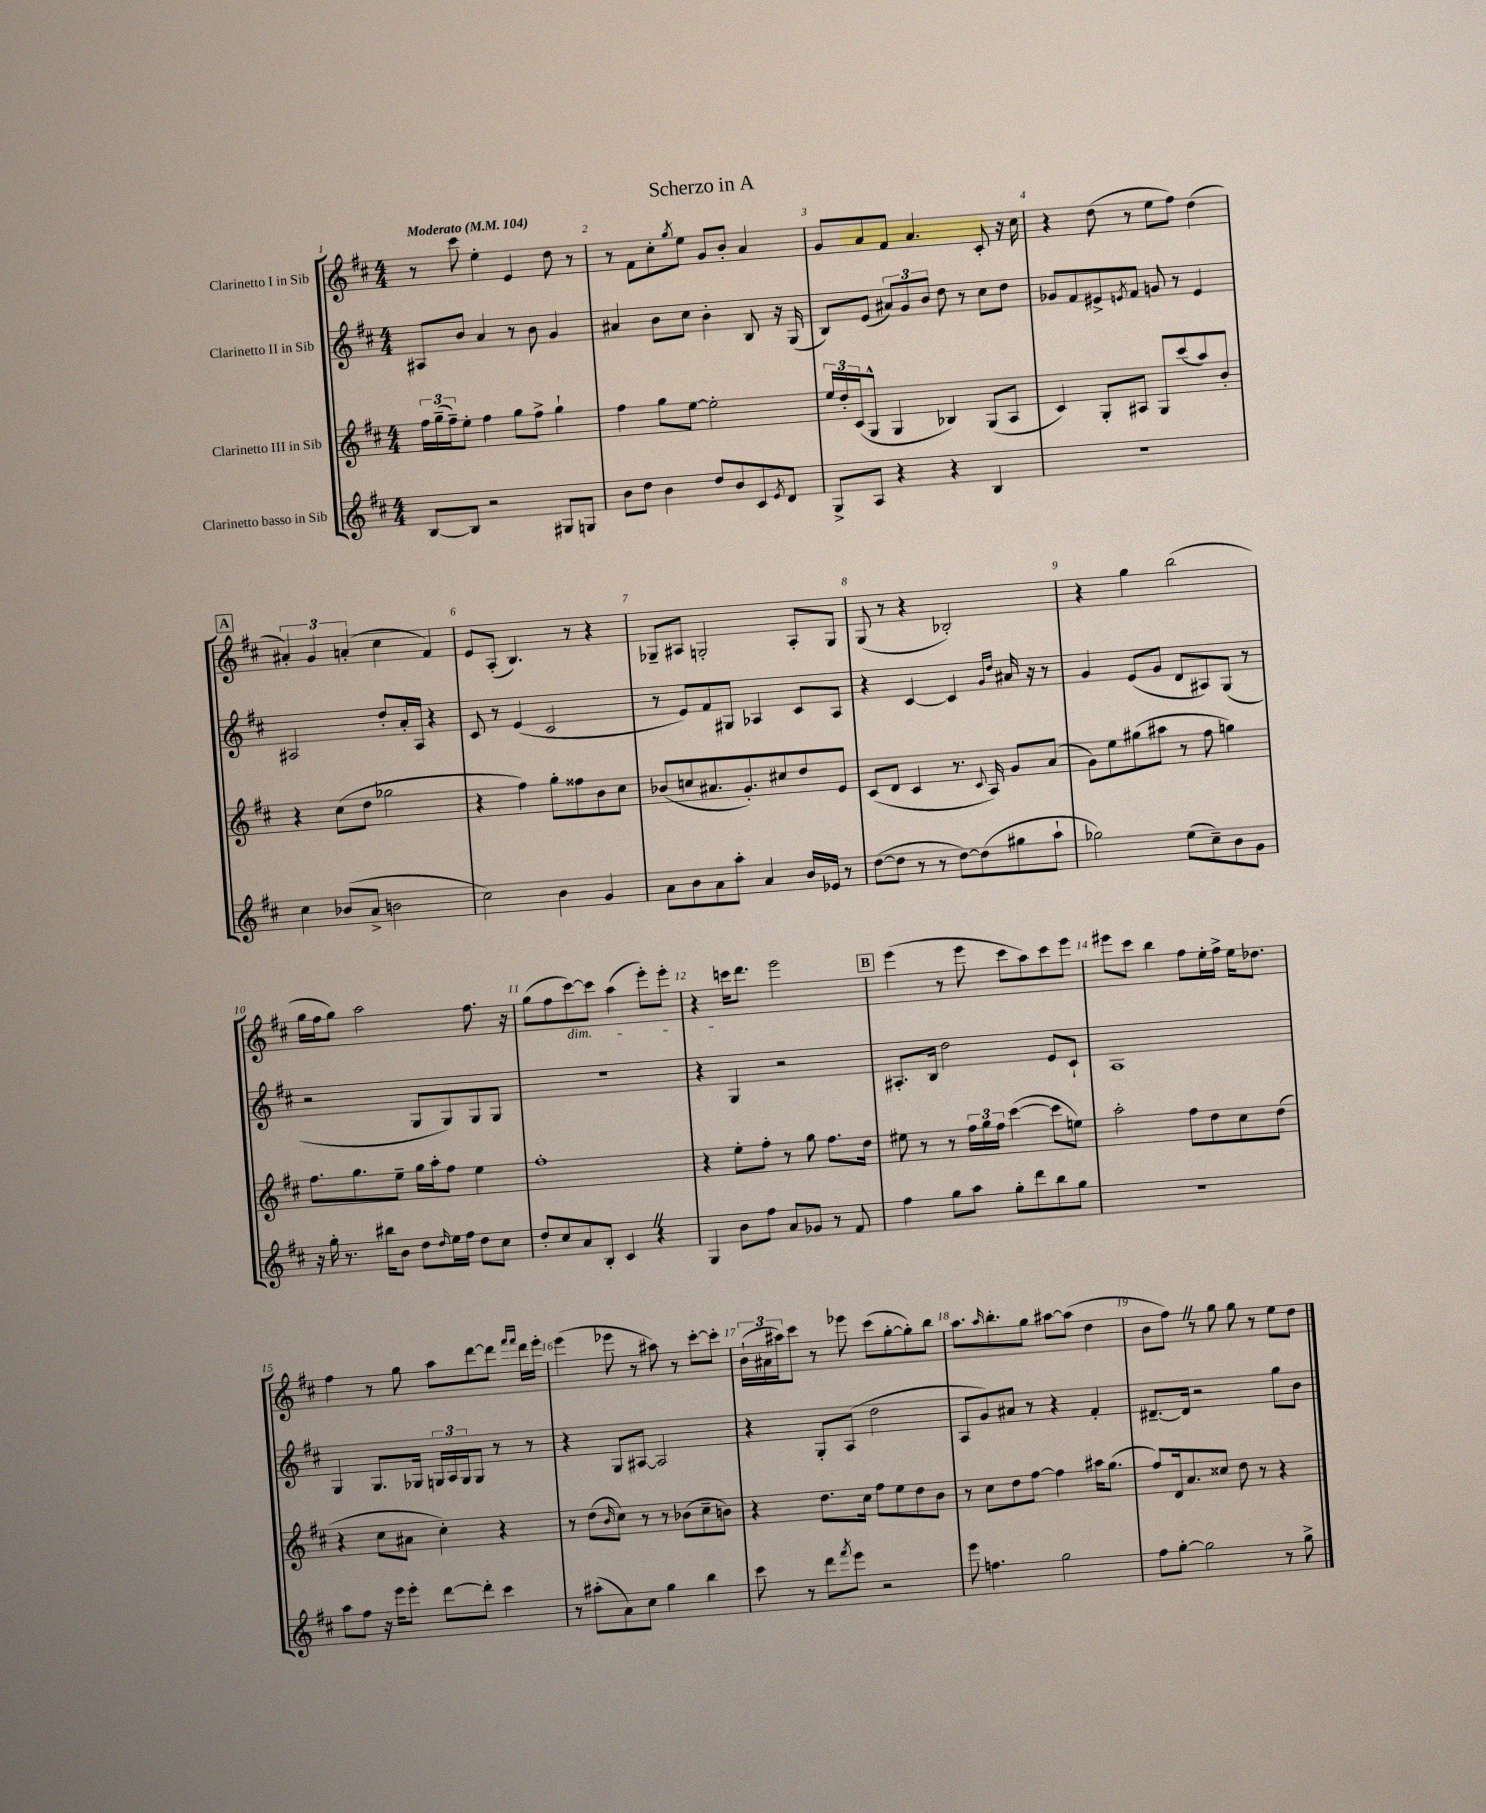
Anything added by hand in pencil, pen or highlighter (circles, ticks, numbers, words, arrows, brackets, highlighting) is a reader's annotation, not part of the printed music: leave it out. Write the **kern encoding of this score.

**kern	**kern	**kern	**kern
*part4	*part3	*part2	*part1
*staff4	*staff3	*staff2	*staff1
*I"Clarinetto basso in Sib	*I"Clarinetto III in Sib	*I"Clarinetto II in Sib	*I"Clarinetto I in Sib
*clefG2	*clefG2	*clefG2	*clefG2
*k[f#c#]	*k[f#c#]	*k[f#c#]	*k[f#c#]
*M4/4	*M4/4	*M4/4	*M4/4
*MM104	*MM104	*MM104	*MM104
=1	=1	=1	=1
!	!	!	!LO:TX:a:B:t=Moderato
[8B/L	24ff#\LL	8A#X/L	8r
.	(24gg~\	.	.
.	24ff#~\J)	.	.
8B/J]	8ee'\J	8b/J	8ccc#\
2r	4ff#\	4a/	4ee'\
.	8gg\L	8r	4e/
.	8ff#^\J	8b\	.
8G#X/L	4gg`\	4g/	8dd\
8Gn/J	.	.	8r
=2	=2	=2	=2
8b\L	4ff#\	4a#X/	8r
8dd\J	.	.	8f#\L
4b\	8gg\L	8b\L	8cc#'\
.	.	.	8qgg/
.	[8ee\J	8cc#\J	8ee\J
8dd/L	2ee'\]	4b'\	8g/L
8b/	.	.	8b'/J
8c#/	.	8B/	4a/
8qe/	.	.	.
8d/J	.	16r	.
.	.	(16G/	.
=3	=3	=3	=3
8G^/L	24ee/LL	8B/L)	8g/L
.	24dd'/	.	.
.	(24c#/J	.	.
8A/J	8G^^/J	(8e/J	8a/
4r	4G/	12a#X/L)	8f#/J
.	.	12g/	.
.	.	.	4.a/
.	.	12b/J	.
4r	4B-X/)	8dd\	.
.	.	8r	.
4B/	(8G/L	8cc#\L	8c#'/
.	8A/J	8dd\J	16r
.	.	.	16cc#\
=4	=4	=4	=4
1r	4c#/)	8g-X/L	4r
.	.	8f#/	.
.	8G'/L	8e#X^/	(8dd\
.	.	8qen/	.
.	8A#X/J	8f#/J	8r
.	8G/L	8gn/	8ee\L
.	(8ccc#/	8r	8ff#\J)
.	8aa/)	4e/	(4dd\
.	8b'/J	.	.
!!LO:LB:g=z
!!LO:REH:place=s1:t=A
=5	=5	=5	=5
4cc#\	4r	2A#X/	6a#X'/)
.	.	.	6g/
(8b-X/L	(8cc#\L	.	.
.	.	.	(6an'/
8a^/J	8dd\J	.	.
2bn\	2gg-X\	8dd'/L	4cc#\
.	.	16a'/L	.
.	.	16A#/JJ	.
.	.	4r	4f#/)
=6	=6	=6	=6
2cc#\)	4r	8c#/	8e/L
.	.	8r	(8A'/J
.	4ff#\)	(4e/	4.B/)
4b\	8gg'\L	2c#/	.
.	8ff##X\	.	8r
4g/	8b\	.	4r
.	8cc#\J	.	.
=7	=7	=7	=7
8a\L	(8b-X/L	8r	8G-X~/L
8b\	8ccn/	8e/L)	8A#X/J
8a\	8.a#X/	8f#/	2Gn'/
8aa'\J	.	8G#X/J	.
.	8.g'/)	.	.
4a/	.	4A-X/	.
.	8cc#X/	.	.
16b/LL	8dd/	8c#/L	8A#'/L
16e-X/JJ	.	.	.
8r	8e/J	8A-/J	8G/J
=8	=8	=8	=8
([8dd\L	(8c#/L	4r	(8G/
8dd\J]	8d/J	.	8r
8r	4c#/	[4c#/	4r
8r	.	.	.
[8dd\L)	8.r	4c#/]	2B-X'/)
(8dd\]	.	.	.
.	8qqc#/	.	.
.	16A/)	.	.
.	.	16qqg/LL	.
.	.	16qqdd/JJ	.
8gg#X\	8g/L	16a#X/	.
.	.	16r	.
8aa`\J	(8a/J	8r	.
=9	=9	=9	=9
2gg-X\)	8g\L)	4g/	4r
.	8ee\	.	.
.	(8gg#X\	(8e/L	4gg\
.	8aa#X\J	8g/J	.
(8ee\L	8r	8d/L	(2bb\
8cc#~\)	8ff#\	8A#X/)	.
8b\	4ggn\)	(8G/J	.
8g\J	.	8r	.
!!LO:LB:g=z
=10	=10	=10	=10
16r	8.ff#\L	2r	16gg\LL
16gg'\	.	.	16ff#\J
8.r	.	.	8gg\J)
.	8.gg\	.	.
.	.	.	2aa\
16bb#X\KL	.	.	.
8b\J	8ee~\J	.	.
8dd\L	16gg\LL	8G/L	.
.	16aa'\J	.	.
16qqdd/	.	.	.
16ee\L	8ff#\J	8G/)	.
16ff#\JJ	.	.	.
8dd\L	4ee\	8G/	8.ff#\
8cc#\J	.	8G/J	.
.	.	.	16r
=11	=11	=11	=11
8dd'/L	1ff#'	1r	(8gg\L
8cc#/	.	.	8ff#\
!	!	!	!LO:TX:b:i:t=dim.
8a/	.	.	[8ccc#\)
8B'/J	.	.	8ccc#\J]
4c#Z/	.	.	(4aa\
4r	.	.	8eee'\L)
.	.	.	8eee'\J
=12	=12	=12	=12
4G/	4r	4r	4r
8b\L	8ee'\L	4G/	16cccn\KL
.	.	.	8.ddd\J
8ff#\J	8ff#'\J	.	.
8a/L	8r	2r	2eee\
8g-X/J	8gg\	.	.
8r	8.ff#\L	.	.
8f#/	.	.	.
.	16dd\Jk	.	.
!!LO:REH:place=s1:t=B
=13	=13	=13	=13
4ff#\	8ee#X\	8.A#X'/L	(4eee\
.	8r	.	.
.	.	16B/Jk	.
8gg\L	8r	2dd\	8r
8aa\J	24ff#\LL	.	8eee\
.	24gg\	.	.
.	24ff#\JJ	.	.
8gg'\L	([4ccc#\	.	8ccc#\L
8ddd\	.	.	8aa\)
8bb\	8ccc#\L]	8e/L	8ccc#\
8gg\J	8een\J)	8c#`/J	8eee\J
=14	=14	=14	=14
1r	2aa'\	1A	8eee#X\L
.	.	.	8ccc#\J
.	.	.	4bb\
.	8ff#\L	.	8ff#\L
.	8dd\	.	16ee'\L
.	.	.	16ff#^\JJ
.	8cc#\	.	16ee\KL
.	.	.	8.dd-X\J
.	(8dd\J	.	.
!!LO:LB:g=z
=15	=15	=15	=15
8aa\L	4r	4G/	4ff#\
8ff#\J	.	.	.
16r	8cc#\L	8.G/L	8r
16eee\KL	.	.	.
8eee'\J	8a#X\J	.	8gg\
.	.	16G-X/Jk	.
[8ddd\L	4cc#'\)	24Gn/LL	8aa\L
.	.	24A/	.
.	.	24G/J	.
8ddd'\J]	.	8G/J	[8ddd\
4ccc#\	4r	8r	8ddd\J]
.	.	.	16qqfff#/LL
.	.	.	16qqfff#/JJ
.	.	8r	16ddd\LL
.	.	.	16eee'\JJ
=16	=16	=16	=16
8r	8r	4r	(4eee\
(8aa#X'\L	(8dd\L	.	.
.	16qqb/	.	.
8a\)	8cc#\J)	8G/L	8eee-X\
8cc#\J	8r	[8A#X/J	8r
4gg\	8r	2A#/]	8aa#X\)
.	(8b-X\L	.	8r
4bb\	8cc#~\	.	[8ccc#'\L
.	8bn\J)	.	8ccc#'\J]
=17	=17	=17	=17
8ccc#\	4r	4r	(24b`\LL
.	.	.	24a#X\
.	.	.	24aa#X\J)
8r	.	.	8ccc#\J
8ddd\L	8.dd\L	8G'/L	8r
8qfff#/	.	.	.
8eee\J	.	(8A/J	8eee-X\
.	16cc#\Jk	.	.
2r	8ff#\L	2dd\	(8ccc#\L
.	8ee\	.	[8gg'\
.	8dd\	.	8gg'\])
.	8b\J	.	8bb\J
=18	=18	=18	=18
8eee\	8r	8A/L	8.aa\L
4.ffn\	8cc#\L	8g/)	.
.	.	.	16qqaa/
.	.	.	8.bb'\
.	8dd\	8a#X/J	.
.	[8ff#\J	8r	8gg\J
2gg\	4ff#\]	4r	[8aa#X\L
.	.	.	(8aa#\J]
.	16aa#X\KL	4f#'/	4dd\
.	(8.gg\J	.	.
=19	=19	=19	=19
8ff#\L	8ff#/L)	[8.d#X~/L	8b\L
[8gg'\J	16d/k	.	8ff#Z\J)
.	8.a/	16d#/Jk]	.
2gg\]	.	2r	8r
.	8cc##X/J	.	8gg\
.	8dd\	.	8gg\
.	8r	.	8r
8r	4r	8gg\L	8ee\L
8gg^\	.	8b\J	8dd\J
==	==	==	==
*-	*-	*-	*-
